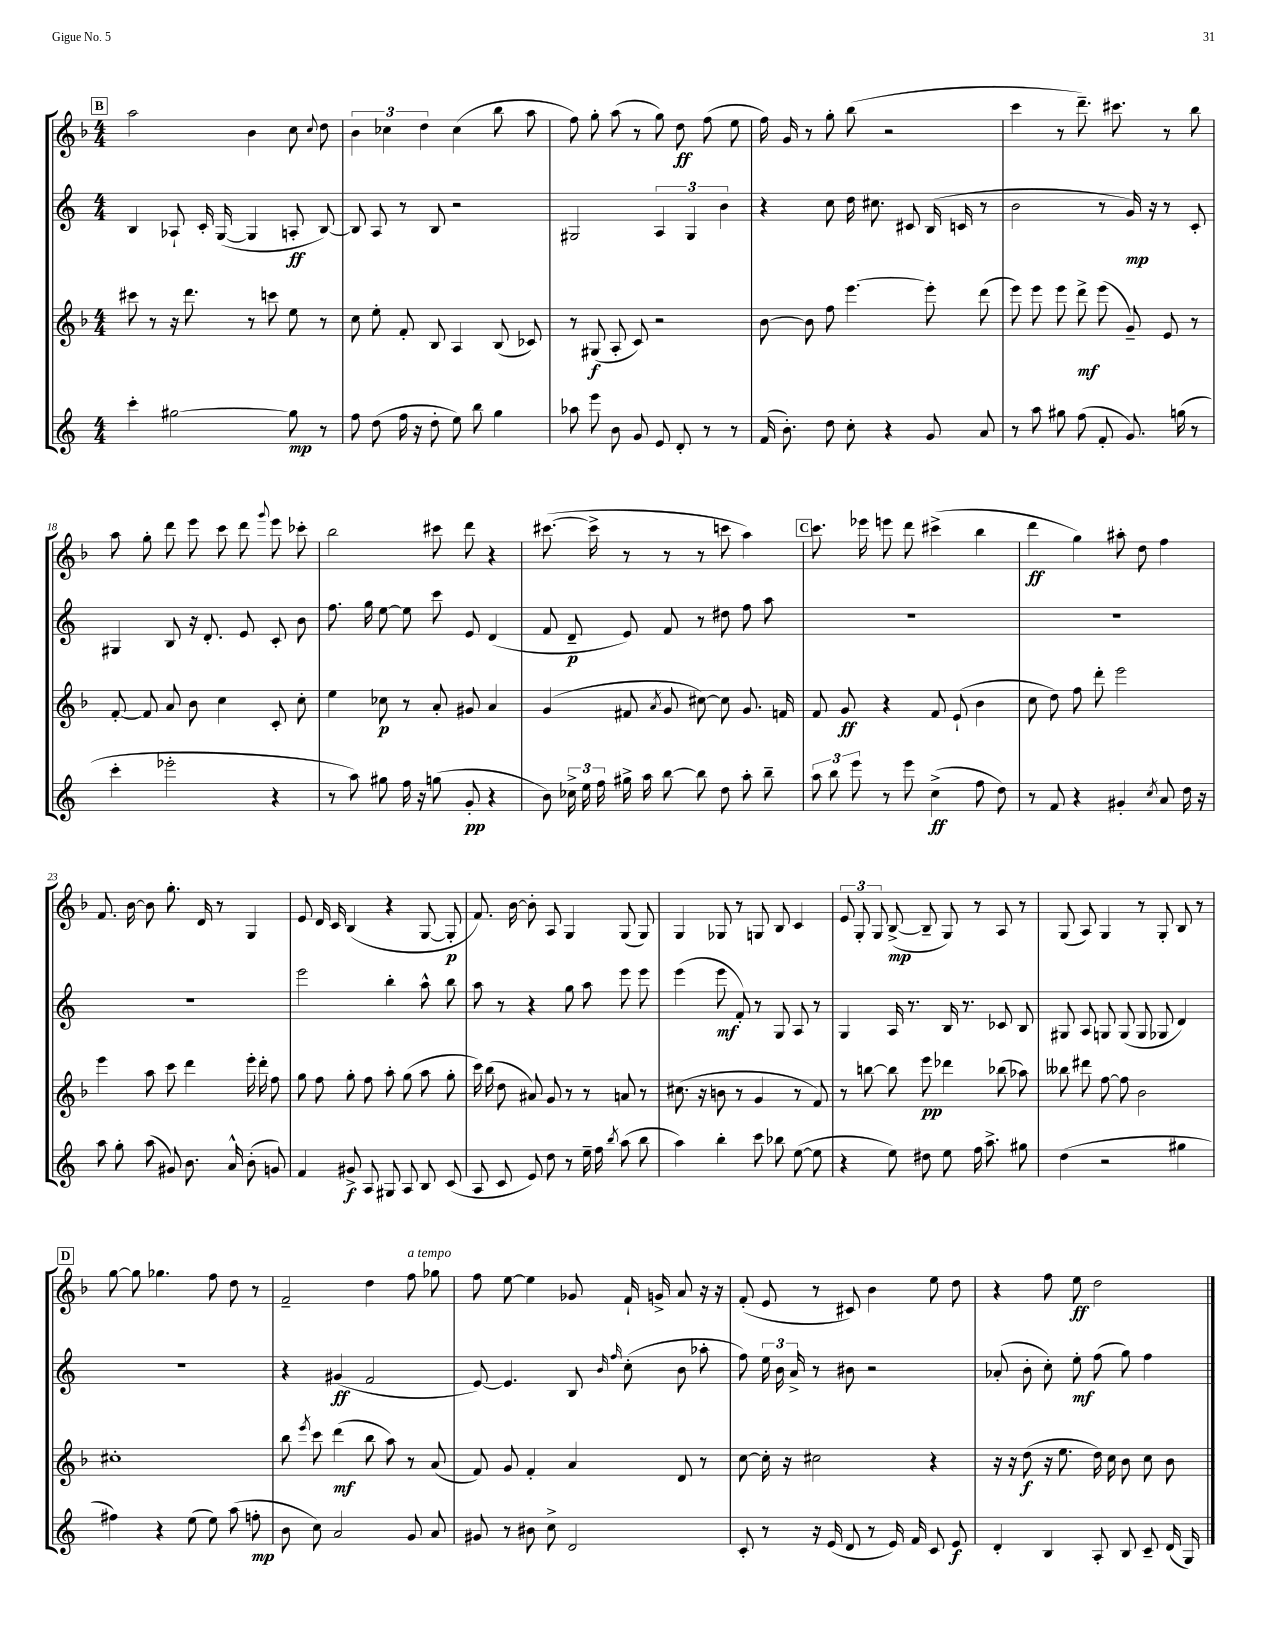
<<
\new StaffGroup <<
\new Staff = "s0" {
    \clef treble \key f \major \numericTimeSignature \time 4/4
    \autoBeamOff \mark \markup { \box "B" } a''2 bes'4 c''8 \appoggiatura { c''8 } d''8 |
    \tuplet 3/2 { bes'4 ces''4 d''4 } ces''4( bes''8 a''8 |
    f''8) g''8-. a''8( r8 g''8) d''8\ff f''8( e''8 |
    f''16) g'16 r8 g''8-. bes''8( r2 |
    c'''4 r8 d'''8.--) cis'''8. r8 bes''8 |
    a''8 g''8-. d'''8 e'''8 c'''8 d'''8 \appoggiatura { g'''8 } e'''8 ces'''8-. |
    bes''2 cis'''8 d'''8 r4 |
    cis'''8.~( cis'''16-> r8 r8 r8 c'''8 a''4) |
    \mark \markup { \box "C" } c'''8. ees'''16 e'''8 d'''8 cis'''4->( bes''4 |
    d'''4\ff g''4) ais''8-. d''8 f''4 |
    f'8. bes'16~ bes'8 g''8.-. d'16 r8 g4 |
    e'8 d'16 c'16 bes4( r4 g8~ g8-.\p |
    f'8.) bes'16~ bes'8-. a8 g4 g8( g8) |
    g4 ges8 r8 g8 bes8 c'4 |
    \tuplet 3/2 { e'8 g8-. g8 } bes8~->\mp( bes8-- g8) r8 a8 r8 |
    g8( a8) g4 r8 g8-. bes8 r8 |
    \mark \markup { \box "D" } g''8~ g''8 ges''4. f''8 d''8 r8 |
    f'2-- d''4 f''8^\markup { \italic "a tempo" } ges''8 |
    f''8 e''8~ e''4 ges'8 f'16-! g'16-> a'8 r16 r16 |
    f'8-.( e'8 r8 cis'8) bes'4 e''8 d''8 |
    r4 f''8 e''8\ff d''2 \bar "|." |
}
\new Staff = "s1" {
    \clef treble \key c \major \numericTimeSignature \time 4/4
    \autoBeamOff \mark \markup { \box "B" } b4 aes8-! c'16-. g16~( g4 a8-.\ff b8~) |
    b8 a8 r8 b8 r2 |
    gis2 \tuplet 3/2 { a4 gis4 b'4 } |
    r4 c''8 d''16 cis''8. cis'8 b16( c'16 r8 |
    b'2 r8 g'16\mp) r16 r8 c'8-. |
    gis4 b8 r16 d'8.-. e'8 c'8-. b'8 |
    f''8. g''16 e''8~ e''8 c'''8 e'8 d'4( |
    f'8 d'8--\p e'8) f'8 r8 dis''8 f''8 a''8 |
    \mark \markup { \box "C" } R1 |
    R1 |
    R1 |
    e'''2 b''4-. a''8-^ b''8 |
    a''8 r8 r4 g''8 a''8 e'''8 e'''8 |
    e'''4( e'''8\mf f'8-.) r8 g8 a8 r8 |
    g4 a16 r8. b16 r8. ces'8 b8 |
    gis8 a8 g8 g8( g8 ges8 d'4) |
    \mark \markup { \box "D" } r1 |
    r4 gis'4\ff( f'2 |
    e'8~) e'4. b8 \grace { b'16 f''16 } c''8-.( b'8 aes''8-. |
    f''8) \tuplet 3/2 { e''16 b'16 a'16-> } r8 bis'8 r2 |
    aes'8-.( b'8-. c''8-.) e''8-.\mf f''8( g''8) f''4 \bar "|." |
}
\new Staff = "s2" {
    \clef treble \key f \major \numericTimeSignature \time 4/4
    \autoBeamOff \mark \markup { \box "B" } cis'''8 r8 r16 d'''8. r8 c'''8 e''8 r8 |
    c''8 e''8-. f'8-. bes8 a4 bes8( ces'8) |
    r8 gis8\f( a8-. c'8) r2 |
    bes'8~ bes'8 f''8 e'''4.~ e'''8-. d'''8( |
    e'''8) e'''8 e'''8 d'''8->\mf e'''8( g'8--) e'8 r8 |
    f'8~-. f'8 a'8 bes'8 c''4 c'8-. c''8-. |
    e''4 ces''8\p r8 a'8-. gis'8 a'4 |
    g'4( fis'8 \acciaccatura { a'8 } g'8 cis''8~) cis''8 g'8. f'16 |
    \mark \markup { \box "C" } f'8 g'8\ff r4 f'8 e'8-!( bes'4 |
    c''8 d''8) f''8 d'''8-. e'''2 |
    e'''4 a''8 c'''8 d'''4 e'''16-. d'''16-. f''8 |
    g''8 f''8 g''8-. f''8 a''8-. g''8( a''8 g''8-. |
    c'''16) bes''16( d''8 ais'8) g'8 r8 r8 a'8 r8 |
    cis''8.( r16 b'8 r8 g'4 r8 f'8) |
    r8 b''8~ b''8 e'''8\pp des'''4 bes''8( aes''8) |
    beses''8 dis'''8 f''8~ f''8 bes'2 |
    \mark \markup { \box "D" } cis''1-. |
    bes''8 \acciaccatura { e'''8 } c'''8 d'''4\mf( bes''8 a''8) r8 a'8( |
    f'8) g'8 f'4-. a'4 d'8 r8 |
    c''8~ c''16-. r16 cis''2 r4 |
    r16 r16 d''8\f( r16 e''8. d''16) c''16 bes'8 c''8 bes'8 \bar "|." |
}
\new Staff = "s3" {
    \clef treble \key c \major \numericTimeSignature \time 4/4
    \autoBeamOff \mark \markup { \box "B" } c'''4-. gis''2~ gis''8\mp r8 |
    f''8 d''8( f''16 r16 d''8-. e''8) b''8 g''4 |
    aes''8 e'''8 b'8 g'8 e'8 d'8-. r8 r8 |
    f'16( b'8.-.) d''8 c''8-. r4 g'8 a'8 |
    r8 a''8 gis''8 f''8( f'8-. g'8.) g''16( r8 |
    c'''4-. ees'''2-. r4 |
    r8 a''8) gis''8 f''16 r16 g''8( g'8-.\pp r4 |
    b'8) \tuplet 3/2 { ces''16-> e''16 f''16 } gis''16-> a''16 b''8~ b''8 d''8 a''8-. b''8-- |
    \mark \markup { \box "C" } \tuplet 3/2 { a''8 b''8 e'''8 } r8 e'''8 c''4->\ff( f''8 d''8) |
    r8 f'8 r4 gis'4-. \acciaccatura { c''8 } a'8 d''16 r16 |
    a''8 g''8-. a''8( gis'8) b'8. a'16-^ b'8-.( g'8) |
    f'4 gis'8->\f a8 gis8 a8 b8 c'8( |
    a8 c'8 e'8) d''8 r8 e''16-- f''16 \acciaccatura { b''8 } a''8( b''8 |
    a''4) b''4-. c'''8 bes''8 e''8~( e''8 |
    r4 e''8) dis''8 e''8 f''16 a''8.-> gis''8 |
    d''4( r2 gis''4 |
    \mark \markup { \box "D" } fis''4) r4 e''8( e''8) a''8( f''8-.\mp |
    b'8 c''8) a'2 g'8 a'8 |
    gis'8 r8 bis'8 c''8-> d'2 |
    c'8-. r8 r16 e'16( d'8 r8 e'16) f'16 c'8 e'8\f |
    d'4-. b4 a8-. b8 c'8-- d'16( g16) \bar "|." |
}
>>
>>
\layout { \context { \Score currentBarNumber = #13 } }
